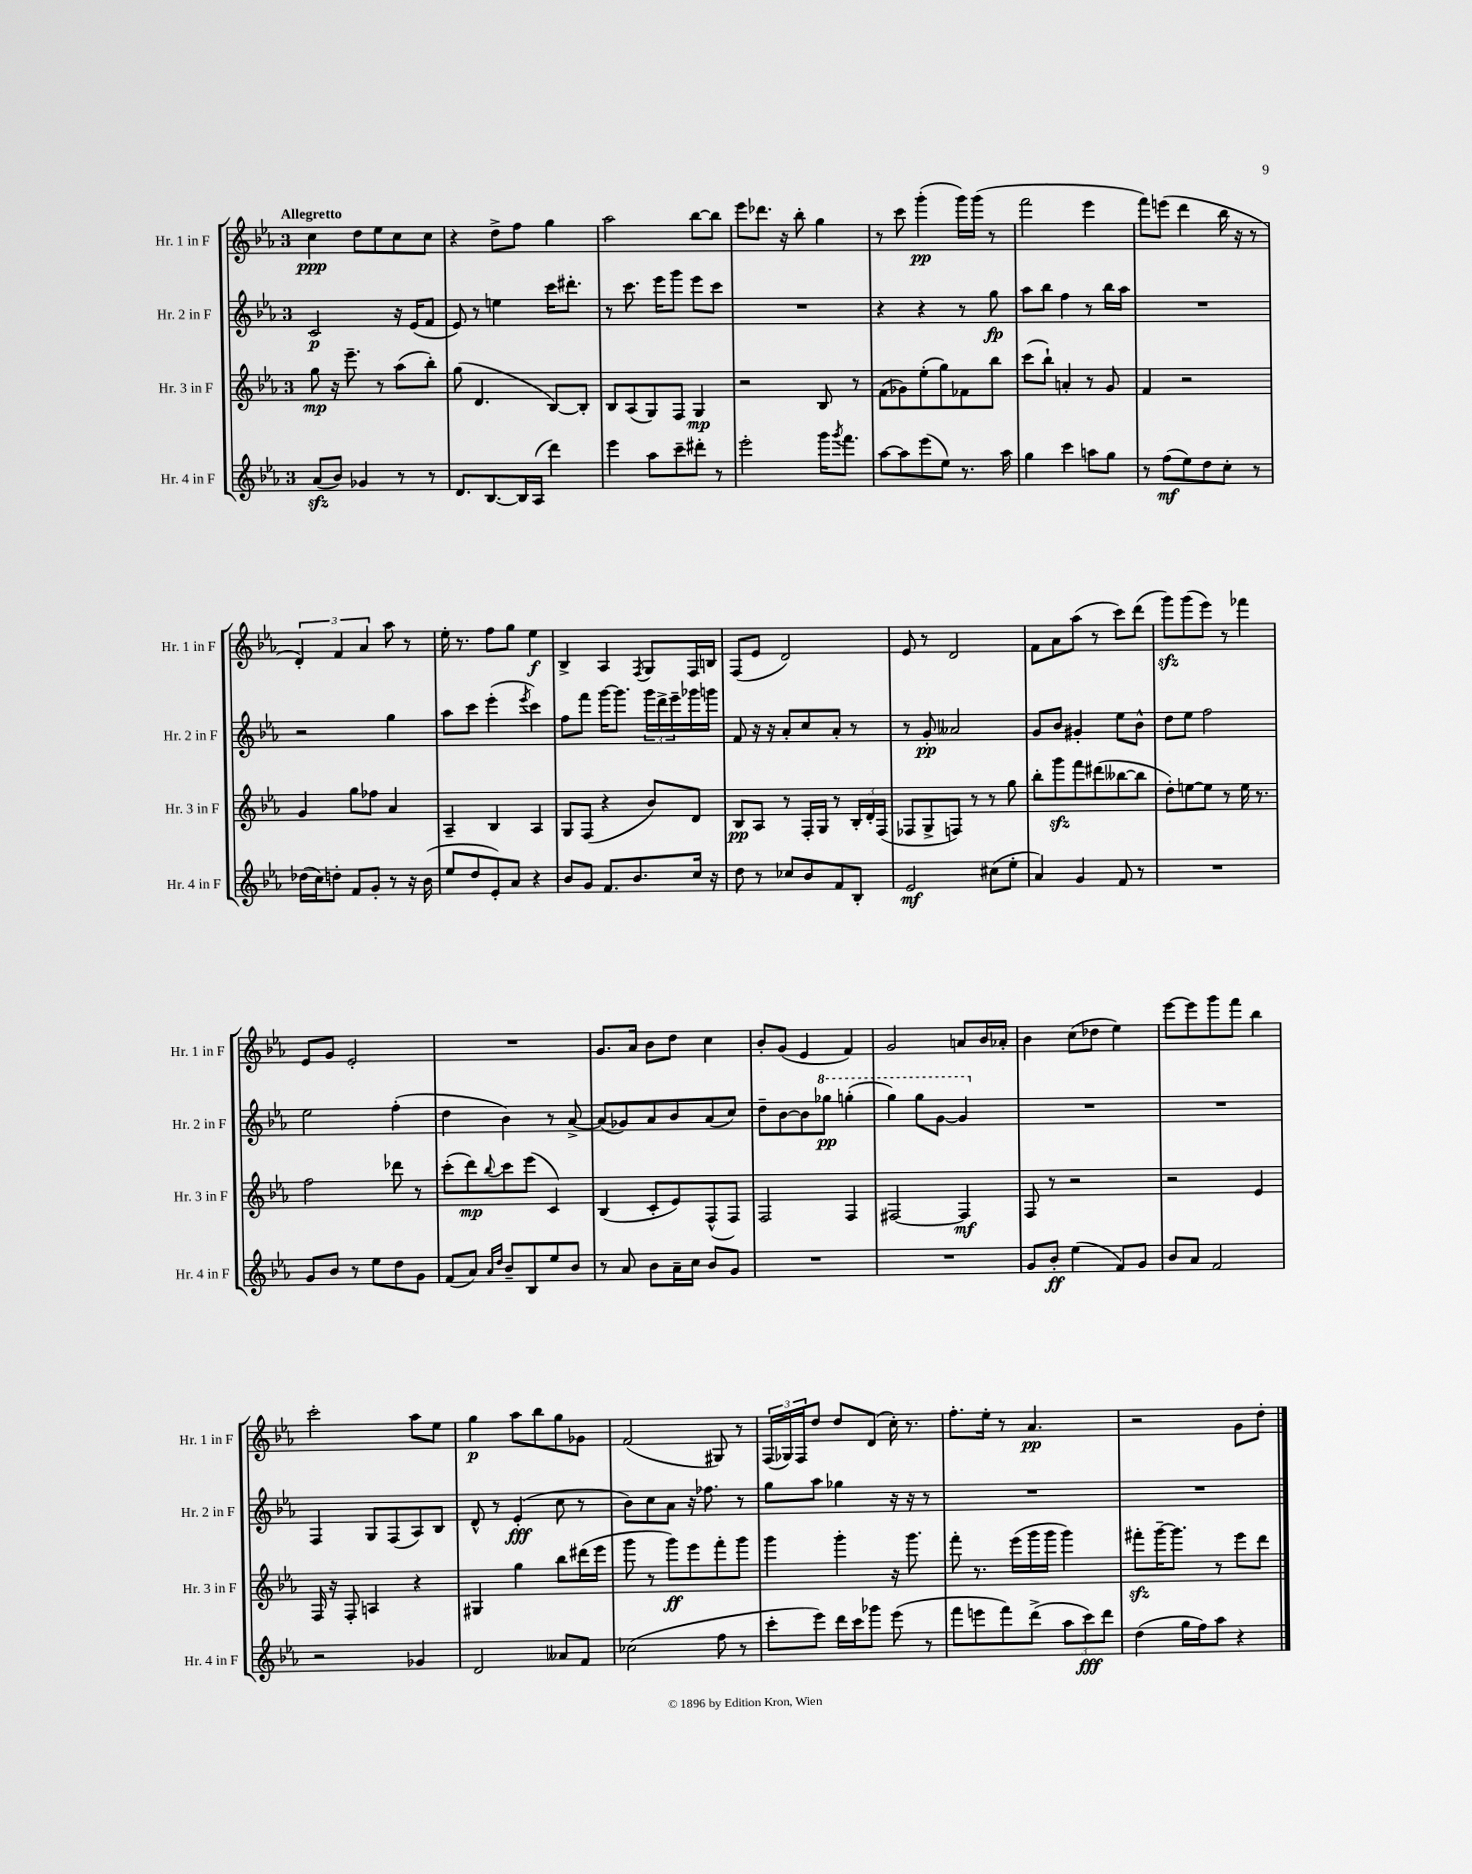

**kern	**dynam	**kern	**dynam	**kern	**dynam	**kern	**dynam
*part4	*part4	*part3	*part3	*part2	*part2	*part1	*part1
*staff4	*staff4	*staff3	*staff3	*staff2	*staff2	*staff1	*staff1
*I"Hr. 4 in F	*	*I"Hr. 3 in F	*	*I"Hr. 2 in F	*	*I"Hr. 1 in F	*
*I'Hr. 4 in F	*	*I'Hr. 3 in F	*	*I'Hr. 2 in F	*	*I'Hr. 1 in F	*
*clefG2	*	*clefG2	*	*clefG2	*	*clefG2	*
*k[b-e-a-]	*	*k[b-e-a-]	*	*k[b-e-a-]	*	*k[b-e-a-]	*
*M3/4	*	*M3/4	*	*M3/4	*	*M3/4	*
=1	=1	=1	=1	=1	=1	=1	=1
!	!	!	!	!	!	!LO:TX:a:B:t=Allegretto	!
(8a-zz/L	.	8gg\	mp	2c/	p	4cc\	ppp
8b-/J)	.	16r	.	.	.	.	.
.	.	8.eee-~\	.	.	.	.	.
4g-X/	.	.	.	.	.	8dd\L	.
.	.	8r	.	.	.	8ee-\	.
8r	.	(8aa-\L	.	16r	.	8cc\	.
.	.	.	.	(16e-/KL	.	.	.
8r	.	8bb-'\J)	.	8f/J	.	8cc\J	.
=2	=2	=2	=2	=2	=2	=2	=2
8.d/L	.	(8gg\	.	8e-/)	.	4r	.
.	.	4.d/	.	8r	.	.	.
[8.B-/	.	.	.	.	.	.	.
.	.	.	.	4een\	.	8dd^\L	.
16B-/L]	.	.	.	.	.	8ff\J	.
(16A-/JJ	.	.	.	.	.	.	.
4ddd\)	.	[8B-/L)	.	16ccc\KL	.	4gg\	.
.	.	.	.	8.ddd#X'\J	.	.	.
.	.	8B-'/J]	.	.	.	.	.
=3	=3	=3	=3	=3	=3	=3	=3
4eee-\	.	8B-/L	.	8r	.	2aa-\	.
.	.	(8A-/	.	8.ccc\	.	.	.
8aa-\L	.	8G/)	.	.	.	.	.
.	.	.	.	16eee-\KL	.	.	.
8ccc~\	.	8F/J	.	8ggg\J	.	.	.
8ddd#X'\J	.	4G/	mp	8eee-\L	.	[8bb-\L	.
8r	.	.	.	8ccc\J	.	8bb-\J]	.
=4	=4	=4	=4	=4	=4	=4	=4
2eee-'\	.	2r	.	2.r	.	8eee-\L	.
.	.	.	.	.	.	8.ddd-X\J	.
.	.	.	.	.	.	16r	.
.	.	.	.	.	.	8bb-'\	.
16ggg\KL	.	8B-/	.	.	.	4gg\	.
8qggg/	.	.	.	.	.	.	.
8.fff\J	.	.	.	.	.	.	.
.	.	8r	.	.	.	.	.
=5	=5	=5	=5	=5	=5	=5	=5
[8aa-\L	.	(8f\L	.	4r	.	8r	.
8aa-\]	.	8g-X\)	.	.	.	8ccc\	.
(8eee-\	.	(8ee-'\	.	4r	.	(4ggg'\	pp
8ee-\J)	.	8gg\)	.	.	.	.	.
8.r	.	8f-X\	.	8r	.	16ggg\LL)	.
.	.	.	.	.	.	(16ggg\JJ	.
.	.	8bb-\J	.	8gg\	fp	8r	.
16aa-\	.	.	.	.	.	.	.
=6	=6	=6	=6	=6	=6	=6	=6
4gg\	.	(8ccc\L	.	8aa-\L	.	2fff\	.
.	.	8bb-`\J)	.	8bb-\J	.	.	.
4ccc\	.	4an'/	.	4ff\	.	.	.
8aan\L	.	8r	.	8r	.	4eee-\	.
8gg\J	.	8g/	.	16bb-\LL	.	.	.
.	.	.	.	16aa-\JJ	.	.	.
=7	=7	=7	=7	=7	=7	=7	=7
8r	.	4f/	.	2.r	.	8fff\L)	.
(8ff\L	mf	.	.	.	.	(8eeen\J	.
8ee-\)	.	2r	.	.	.	4ddd\	.
8dd\	.	.	.	.	.	.	.
8cc'\J	.	.	.	.	.	16bb-\	.
.	.	.	.	.	.	16r	.
8r	.	.	.	.	.	8r	.
!!LO:LB:g=z
=8	=8	=8	=8	=8	=8	=8	=8
(16dd-X\LL	.	4g/	.	2r	.	6d'/)	.
16cc\J)	.	.	.	.	.	.	.
8ddn'\J	.	.	.	.	.	.	.
.	.	.	.	.	.	6f/	.
8f/L	.	8gg\L	.	.	.	.	.
.	.	.	.	.	.	6a-/	.
8g'/J	.	8ff-X\J	.	.	.	.	.
8r	.	4a-/	.	4gg\	.	8aa-\	.
16r	.	.	.	.	.	8r	.
(16b-\	.	.	.	.	.	.	.
=9	=9	=9	=9	=9	=9	=9	=9
8ee-/L	.	4A-~/	.	8aa-\L	.	16ee-'\	.
.	.	.	.	.	.	8.r	.
8dd/	.	.	.	8ccc\J	.	.	.
8e-'/)	.	4B-/	.	(4eee-'\	.	8ff\L	.
8a-/J	.	.	.	.	.	8gg\J	.
.	.	.	.	8qeee-/	.	.	.
4r	.	4A-/	.	4ccc\)	.	4ee-\	f
=10	=10	=10	=10	=10	=10	=10	=10
8b-/L	.	8G/L	.	8ff\L	.	4B-^/	.
8g/J	.	(8F/J	.	8fff\J	.	.	.
8.f/L	.	4r	.	[16ggg\KL	.	4A-/	.
.	.	.	.	8.ggg\J]	.	.	.
8.b-/	.	.	.	.	.	.	.
.	.	.	.	.	.	8qF/	.
.	.	8b-/L)	.	24ggg\LL	.	8G/L	.
.	.	.	.	24ddd^\	.	.	.
.	.	.	.	24eee-~\	.	.	.
16cc/Jk	.	8d/J	.	16ggg-X\	.	16F/L	.
16r	.	.	.	16gggn\JJ	.	16Bn/JJ	.
=11	=11	=11	=11	=11	=11	=11	=11
8dd\	.	8B-/L	pp	8f/	.	(8F/L	.
8r	.	8A-/J	.	16r	.	8e-/J	.
.	.	.	.	16r	.	.	.
8cc-X/L	.	8r	.	8a-'/L	.	2d/)	.
8b-/	.	16F'/LL	.	8cc/	.	.	.
.	.	16G/JJ	.	.	.	.	.
8f/	.	8r	.	8a-'/J	.	.	.
8B-'/J	.	24B-'/LL	.	8r	.	.	.
.	.	24d'/	.	.	.	.	.
.	.	(24F/JJ	.	.	.	.	.
=12	=12	=12	=12	=12	=12	=12	=12
2e-/	mf	8F-X/L	.	8r	.	8e-/	.
.	.	8G^/	.	8g'/	pp	8r	.
.	.	8Fn/J)	.	2a--X/	.	2d/	.
.	.	8r	.	.	.	.	.
(8cc#X\L	.	8r	.	.	.	.	.
8ee-'\J	.	8gg\	.	.	.	.	.
=13	=13	=13	=13	=13	=13	=13	=13
4a-/)	.	8bb-'\L	.	8g/L	.	8f\L	.
.	.	8gggzz\	.	8b-/J	.	8a-\	.
4g/	.	8fff\	.	4g#X'/	.	(8aa-\J	.
.	.	(8ddd#X\	.	.	.	8r	.
8f/	.	[8bb--X\	.	8ee-\L	.	8ccc\L)	.
8r	.	8bb--\J]	.	8b-^^\J	.	(8ddd\J	.
=14	=14	=14	=14	=14	=14	=14	=14
2.r	.	8dd'\L)	.	8dd\L	.	8gggzz\L)	.
.	.	[8een\	.	8ee-\J	.	(8ggg\	.
.	.	8ee\J]	.	2ff\	.	8eee-\J)	.
.	.	8r	.	.	.	8r	.
.	.	16ee\	.	.	.	4fff-X\	.
.	.	8.r	.	.	.	.	.
!!LO:LB:g=z
=15	=15	=15	=15	=15	=15	=15	=15
8g/L	.	2ff\	.	2ee-\	.	8e-/L	.
8b-/J	.	.	.	.	.	8g/J	.
8r	.	.	.	.	.	2e-'/	.
8ee-\L	.	.	.	.	.	.	.
8dd\	.	8ddd-X\	.	(4ff'\	.	.	.
8g\J	.	8r	.	.	.	.	.
=16	=16	=16	=16	=16	=16	=16	=16
(8f/L	.	(8ccc'\L	.	4dd\	.	2.r	.
8a-/J)	.	8ddd\)	mp	.	.	.	.
16qqa-/LL	.	.	.	.	.	.	.
16qqdd/JJ	.	8qqbb-/	.	.	.	.	.
8b-~/L	.	8ccc\	.	4b-\)	.	.	.
8B-/	.	(8eee-\J	.	.	.	.	.
8ee-/	.	4c/)	.	8r	.	.	.
8b-/J	.	.	.	[8a-^/	.	.	.
=17	=17	=17	=17	=17	=17	=17	=17
8r	.	(4B-/	.	(8a-/L]	.	8.g/L	.
8a-/	.	.	.	8g-X/)	.	.	.
.	.	.	.	.	.	16a-/Jk	.
8b-\L	.	8c'/L	.	8a-/	.	8b-\L	.
16a-~\L	.	8e-/)	.	8b-/	.	8dd\J	.
16cc\JJ	.	.	.	.	.	.	.
8b-/L	.	(8F^^/	.	(8a-/	.	4cc\	.
8g/J	.	8F/J)	.	8cc/J)	.	.	.
=18	=18	=18	=18	=18	=18	=18	=18
2.r	.	2F/	.	8dd~\L	.	8b-'/L	.
.	.	.	.	[8b-\	.	(8g/J	.
.	.	.	.	8b-\]	.	4e-/	.
*	*	*	*	*8va	*	*	*
.	.	.	.	8ggg-X\J	pp	.	.
.	.	4F/	.	(4gggn'\	.	4f/)	.
=19	=19	=19	=19	=19	=19	=19	=19
2.r	.	[2F#X/	.	4ggg\)	.	2g/	.
.	.	.	.	8ggg\L	.	.	.
.	.	.	.	[8gg\J	.	.	.
.	.	4F#/]	mf	4gg/]	.	8an/L	.
.	.	.	.	.	.	16b-/L	.
.	.	.	.	.	.	16a-X'/JJ	.
=20	=20	=20	=20	=20	=20	=20	=20
*	*	*	*	*X8va	*	*	*
8g/L	.	8F/	.	2.r	.	4b-\	.
8b-'/J	ff	8r	.	.	.	.	.
(4ee-\	.	2r	.	.	.	(8cc\L	.
.	.	.	.	.	.	8dd-X\J	.
8f/L)	.	.	.	.	.	4ee-\)	.
8g/J	.	.	.	.	.	.	.
=21	=21	=21	=21	=21	=21	=21	=21
8b-/L	.	2r	.	2.r	.	[8eee-\L	.
8a-/J	.	.	.	.	.	8eee-\]	.
2f/	.	.	.	.	.	8ggg\	.
.	.	.	.	.	.	8fff\J	.
.	.	4e-/	.	.	.	4bb-\	.
!!LO:LB:g=z
=22	=22	=22	=22	=22	=22	=22	=22
2r	.	16F/	.	4F/	.	2ccc'\	.
.	.	16r	.	.	.	.	.
.	.	8F'/	.	.	.	.	.
.	.	4An/	.	8G/L	.	.	.
.	.	.	.	(8F/	.	.	.
4g-X/	.	4r	.	8A-/)	.	8aa-\L	.
.	.	.	.	8B-/J	.	8ee-\J	.
=23	=23	=23	=23	=23	=23	=23	=23
2d/	.	4G#X/	.	8d^^/	.	4gg\	p
.	.	.	.	8r	.	.	.
.	.	4gg\	.	(4e-'/	fff	8aa-\L	.
.	.	.	.	.	.	8bb-\	.
8a--X/L	.	8bb-\L	.	8cc\	.	8gg\	.
8f/J	.	(16ddd#X\L	.	8r	.	8g-X\J	.
.	.	16eee-\JJ	.	.	.	.	.
=24	=24	=24	=24	=24	=24	=24	=24
(2cc-X\	.	8ggg\	.	8b-\L)	.	(2f/	.
.	.	8r	.	8cc\	.	.	.
.	.	8ggg\L)	ff	8a-\J	.	.	.
.	.	8eee-\	.	16r	.	.	.
.	.	.	.	8.ff-X\	.	.	.
8ff\	.	8fff'\	.	.	.	8G#X/)	.
8r	.	8ggg\J	.	8r	.	8r	.
=25	=25	=25	=25	=25	=25	=25	=25
8ccc'\L	.	4ggg\	.	8gg\L	.	(24F/LL	.
.	.	.	.	.	.	24G-X/)	.
.	.	.	.	.	.	24F/J	.
8eee-\J)	.	.	.	8aa-\J	.	8dd/J	.
16ddd\LL	.	4ggg'\	.	4gg-X\	.	8dd/L	.
16ccc\J	.	.	.	.	.	.	.
8ggg-X\J	.	.	.	.	.	(8d/J	.
(8eee-\	.	16r	.	16r	.	16cc'\)	.
.	.	8.ggg\	.	16r	.	8.r	.
8r	.	.	.	8r	.	.	.
=26	=26	=26	=26	=26	=26	=26	=26
8fff\L	.	8fff'\	.	2.r	.	8.ff'\L	.
8eeen\	.	8.r	.	.	.	.	.
.	.	.	.	.	.	16ee-'\Jk	.
8fff\)	.	.	.	.	.	8r	.
.	.	(16eee-\LL	.	.	.	.	.
(8ddd^\J	.	16ggg\	.	.	.	4.a-/	pp
.	.	16ggg\JJ	.	.	.	.	.
12aa-\L	.	4ggg\)	.	.	.	.	.
12ccc\)	fff	.	.	.	.	.	.
12ddd\J	.	.	.	.	.	.	.
=27	=27	=27	=27	=27	=27	=27	=27
(4dd\	.	8fff#Xzz'\L	.	2.r	.	2r	.
.	.	[16ggg~\K	.	.	.	.	.
.	.	8.ggg\J]	.	.	.	.	.
16gg\LL	.	.	.	.	.	.	.
16ff\J)	.	.	.	.	.	.	.
8aa-\J	.	8r	.	.	.	.	.
4r	.	8eee-\L	.	.	.	8g\L	.
.	.	8ddd\J	.	.	.	8dd'\J	.
==	==	==	==	==	==	==	==
*-	*-	*-	*-	*-	*-	*-	*-
